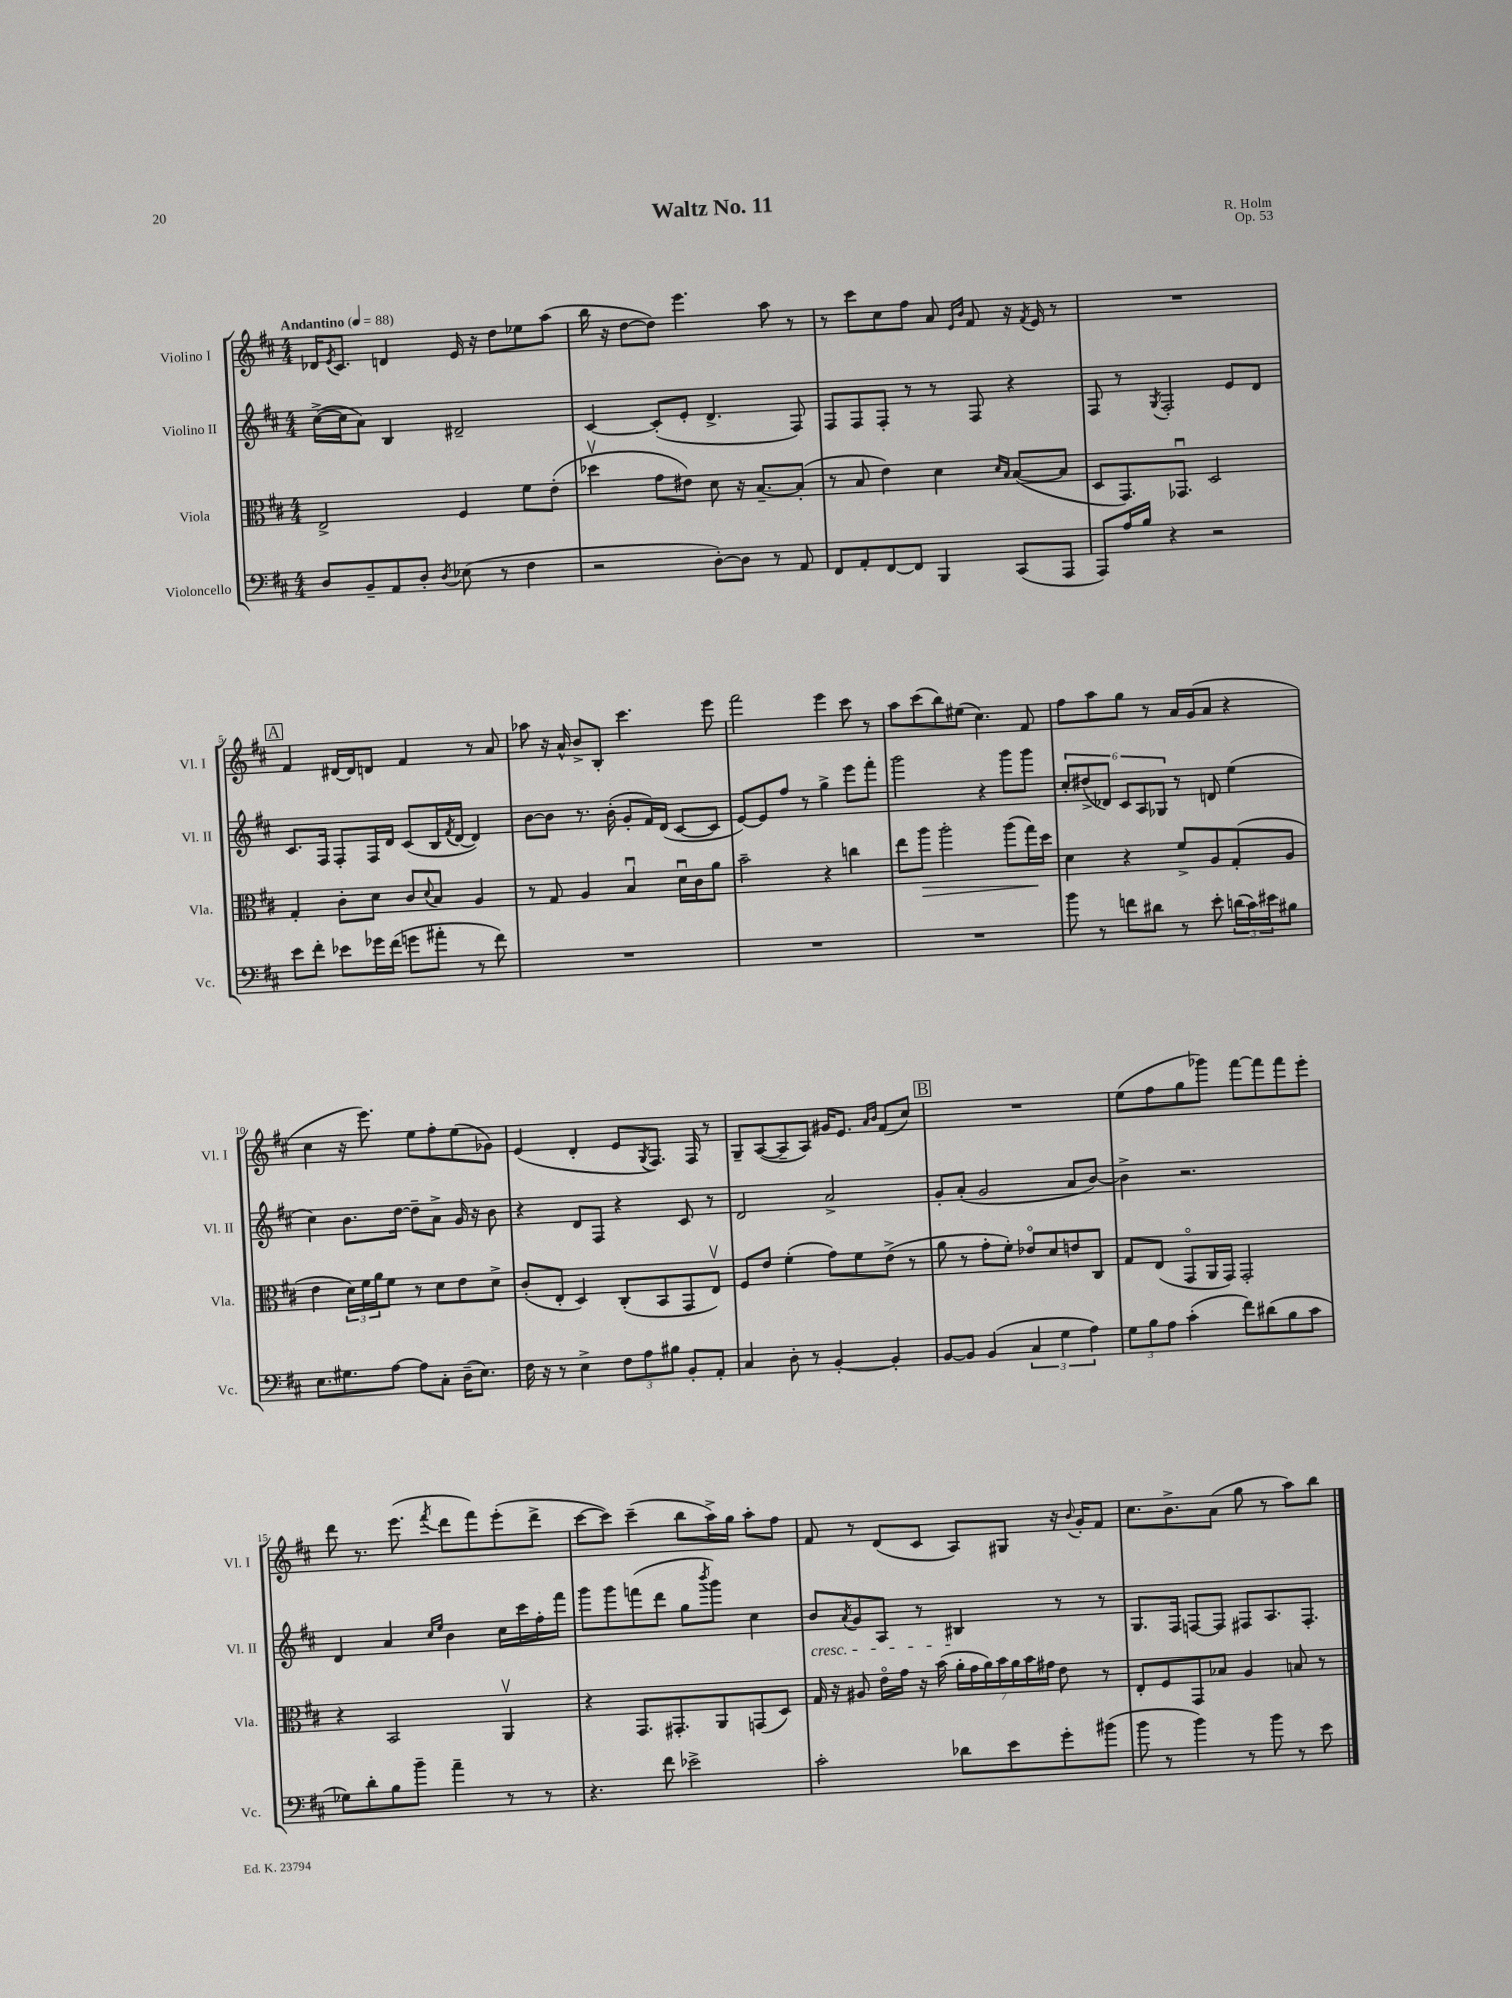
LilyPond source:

\header { title = "Waltz No. 11" composer = "R. Holm" opus = "Op. 53" }
<<
\new StaffGroup <<
\new Staff = "s0" \with { instrumentName = "Violino I" shortInstrumentName = "Vl. I" } {
    \clef treble \key d \major \numericTimeSignature \time 4/4 \tempo "Andantino" 4 = 88
    des'16 \acciaccatura { e'8 } cis'8. d'4 e'16 r16 d''8 ees''8 a''8( |
    b''16 r16 d''8~ d''8) e'''4. a''8 r8 |
    r8 cis'''8 cis''8 fis''8 a'8 \grace { e'16 b'16 } fis'8 r16 \acciaccatura { fis'8 } e'16 r8 |
    R1 |
    \mark \markup { \box "A" } fis'4 dis'16~ dis'16 d'8 fis'4 r8 a'8 |
    aes''8 r16 a'16-^ b'8-> b8-. cis'''4. e'''8 |
    fis'''2 e'''4 cis'''8 r8 |
    a''8 cis'''8( b''8) eis''8( cis''4.) fis'8 |
    fis''8 a''8 g''8 r8 a'16 g'16( a'8 r4 |
    cis''4 r16 e'''8.) e''8 fis''8-. e''8( ges'8) |
    e'4( d'4-. e'8 \acciaccatura { g8 } fis8.) fis16 r8 |
    g8-- a8~( a8-- a8) gis'16 e'8. \grace { a'16 b'16 } fis'8( cis''8) |
    \mark \markup { \box "B" } R1 |
    e''8( fis''8 g''8 ges'''8) fis'''8~ fis'''8 fis'''8 e'''8-. |
    d'''8 r8. e'''8.( \acciaccatura { fis'''8 } d'''8 fis'''8) e'''8-.( d'''8-> |
    cis'''8~ cis'''8) cis'''4--( b''8 a''16->) g''16 a''8-. fis''8 |
    fis'8 r8 d'8( cis'8 a8) gis8 r16 \appoggiatura { b'8 } g'16-. fis'8 |
    cis''8. b'8.-> a'8( g''8 r8 a''8) b''8 \bar "|." |
}
\new Staff = "s1" \with { instrumentName = "Violino II" shortInstrumentName = "Vl. II" } {
    \clef treble \key d \major \numericTimeSignature \time 4/4
    cis''16~->( cis''16 a'8) b4 dis'2-- |
    cis'4~ cis'8-.( e'8-. d'4.-> fis8) |
    fis8 fis8 fis8-. r8 r8 fis8 r4 |
    fis8 r8 \acciaccatura { g8 } fis2-. e'8 d'8 |
    \mark \markup { \box "A" } cis'8. fis16 fis8-. fis16 d'16 cis'8( b16 \acciaccatura { fis'8 } d'16~ d'4) |
    b'8~ b'8 r8. b'16-.( g'8-. fis'16) d'16( cis'8~ cis'8 |
    e'8~) e'8 fis''8 r8 g''4-> e'''8 fis'''8-. |
    g'''2 r4 g'''8 g'''8 |
    \tuplet 6/4 { cis''8-. dis''8->( des'8) cis'8 a8 ges8 } r8 d'8 e''4( |
    cis''4) b'8. d''16~ d''8-- a'8-> g'16 r16 b'8 |
    r4 d'8 fis8 r4 cis'8 r8 |
    d'2 a'2-> |
    \mark \markup { \box "B" } g'8-. a'8-.( g'2 a'8 b'8~) |
    b'4-> r2. |
    d'4 a'4 \grace { cis''16 e''16 } b'4 cis''16 cis'''16 fis''16-. fis'''16 |
    g'''8 g'''8 f'''8( d'''8 g''8 \acciaccatura { b'''8 } g'''8) cis''4 |
    b'8\cresc \acciaccatura { a'8 } g'8 a8 r8 bis4\! r8 r8 |
    g8. fis16 f8~ f8 fis8 a8. fis8.-. \bar "|." |
}
\new Staff = "s2" \with { instrumentName = "Viola" shortInstrumentName = "Vla." } {
    \clef alto \key d \major \numericTimeSignature \time 4/4
    e2-> fis4 fis'8 e'8-.( |
    des''4\upbow g'8 eis'8) d'8 r16 b8.~-- b8-.( |
    r8 b8 e'4) d'4 \grace { d'16 b16 } b8~( b8 |
    d8 g,8.) ges,8.\downbow d2 |
    \mark \markup { \box "A" } g4-. cis'8-. d'8 cis'8 \appoggiatura { d'8 } b8 a4 |
    r8 g8 a4 b4\downbow d'16\downbow cis'16 a'8 |
    b'2-- r4 c''4 |
    e''8 a''8\> a''2-. a''8( g''16\!) d''16 |
    d'4 r4 fis'8-> a8 g8-.( a8 |
    e'4 \tuplet 3/2 { d'16) fis'16 a'16 } fis'8 r8 d'8 e'8 d'8-> |
    cis'8-.( e8-. d4) cis8-.( b,8 g,8 e8\upbow) |
    fis8 e'8 fis'4-.( g'8) fis'8 e'8->( r8 |
    \mark \markup { \box "B" } a'8 r8 g'8-. fis'8-.) ees'8\flageolet d'8 e'8 cis8 |
    g8 e8( g,8\flageolet a,16 g,16) g,2-. |
    r4 b,2 a,4\upbow |
    r4 g,8. gis,8.-. a,8 g,8( d8) |
    g16 r16 ais8 e'16\flageolet g'16 r16 b'16( \tuplet 7/4 { a'16-. g'16 a'16) b'16 a'16 b'16 gis'16 } e'8 r8 |
    e8-. fis8 g,8 bes8 a4 b8 r8 \bar "|." |
}
\new Staff = "s3" \with { instrumentName = "Violoncello" shortInstrumentName = "Vc." } {
    \clef bass \key d \major \numericTimeSignature \time 4/4
    d8 b,8-- a,8 d8-. \acciaccatura { d8 } ees8( r8 fis4 |
    r2 d8~-.) d8 r8 a,8 |
    fis,8 a,8-. fis,8~ fis,8 b,,4 cis,8( a,,8 |
    a,,8) a16 b16 r4 r2 |
    \mark \markup { \box "A" } e'8 fis'8-. ees'8 ges'16 fis'16( g'8 ais'8-. r8 fis'8) |
    R1 |
    R1 |
    R1 |
    b'8 r8 f'8 dis'8 r8 e'8-. \tuplet 3/2 { d'16( cis'16) eis'16 } bis8 |
    e8. gis8. a8~ a8 cis8-. d16--( e8.) |
    fis16 r16 r8 e4-> \tuplet 3/2 { fis8 a8 bis8 } b,8-. a,8-. |
    cis4 d8-. r8 b,4~-. b,4-. |
    \mark \markup { \box "B" } b,8~ b,8 b,4( \tuplet 3/2 { cis4 g4 a4) } |
    \tuplet 3/2 { g8 b8 a8 } cis'4-.( fis'8) dis'8( b8 cis'8 |
    ges8) d'8-. b8 b'8-- a'4-- r8 r8 |
    r4. fis'8 ees'2-> |
    cis'2-. des'8 e'8 g'8-. bis'8( |
    b'8 r8 b'4) r8 b'8 r8 e'8 \bar "|." |
}
>>
>>
